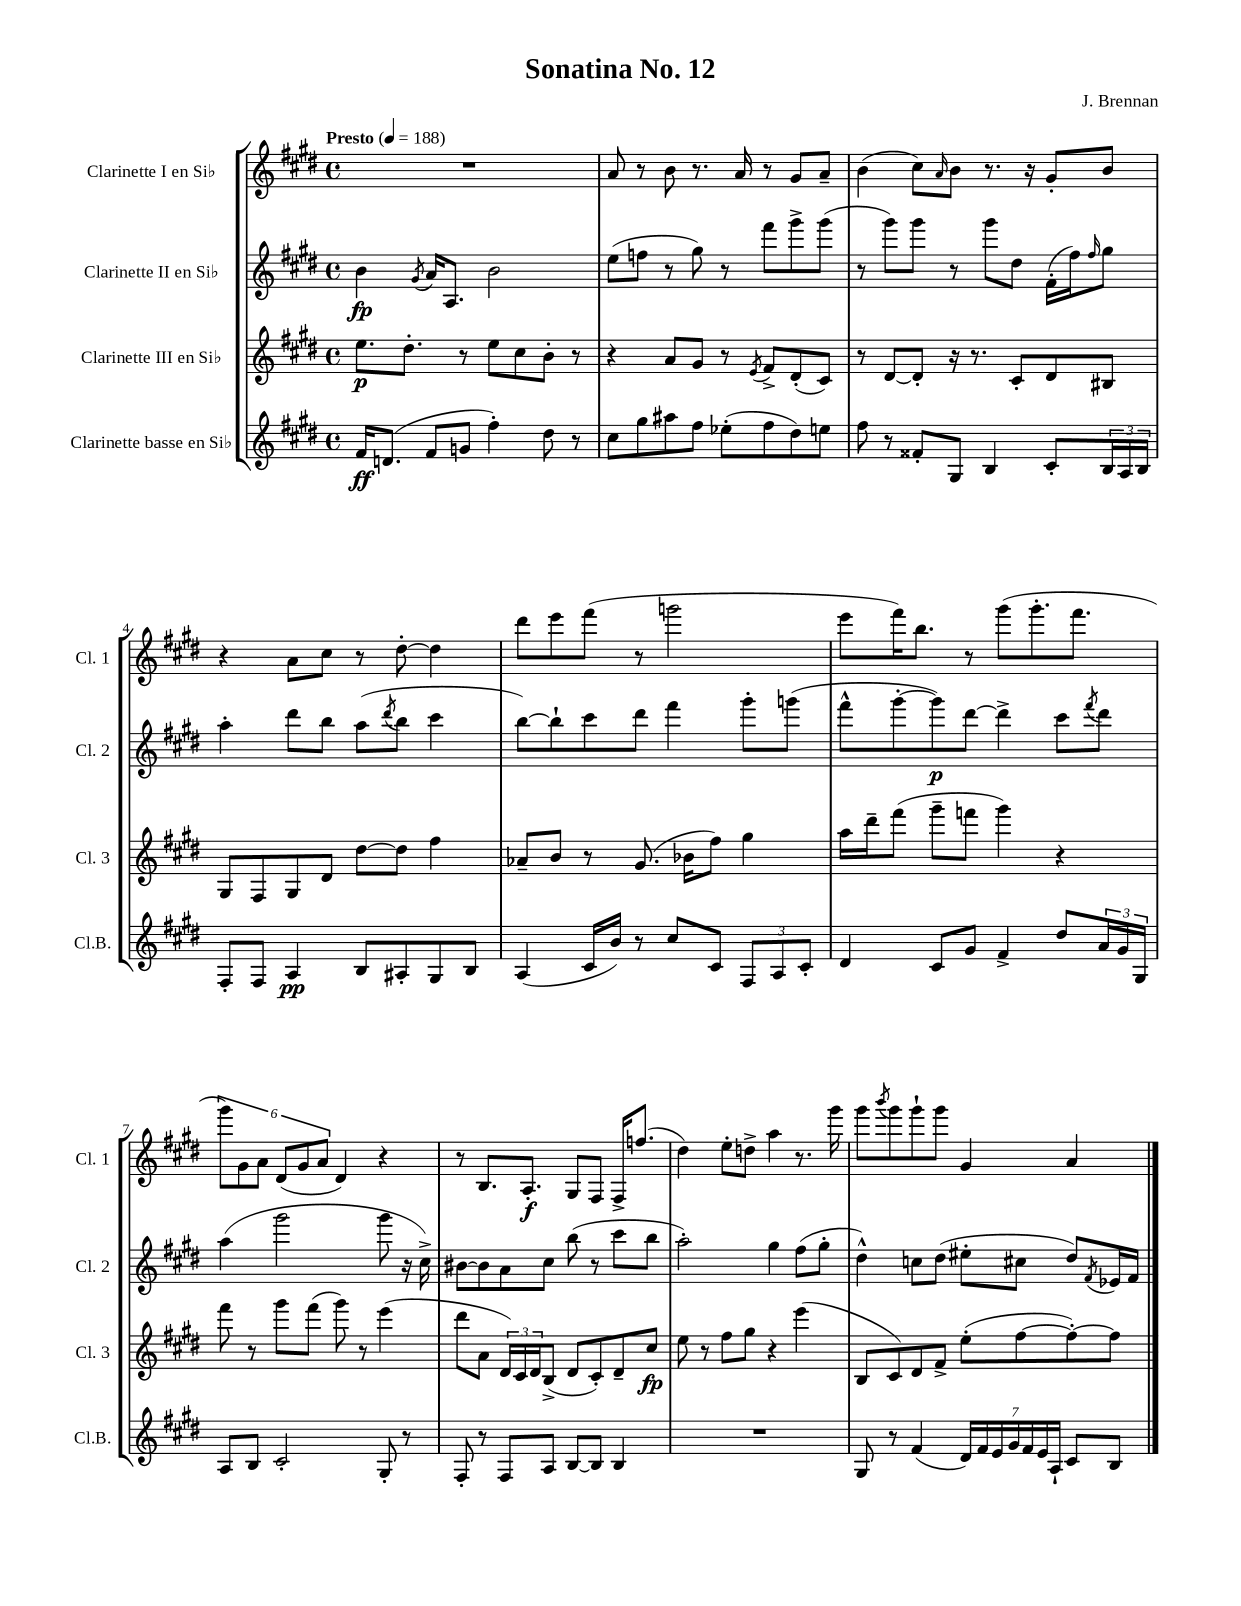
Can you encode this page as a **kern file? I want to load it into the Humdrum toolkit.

**kern	**kern	**kern	**kern
*staff4	*staff3	*staff2	*staff1
*clefG2	*clefG2	*clefG2	*clefG2
*k[f#c#g#d#]	*k[f#c#g#d#]	*k[f#c#g#d#]	*k[f#c#g#d#]
*M4/4	*M4/4	*M4/4	*M4/4
*met(c)	*met(c)	*met(c)	*met(c)
*MM188	*MM188	*MM188	*MM188
16f#	8.ee	4b	1r
(8.d	.	.	.
.	8.dd#'	.	.
.	.	8qg#	.
8f#	.	16a	.
.	.	8.A	.
8g	8r	.	.
4ff#')	8ee	2b	.
.	8cc#	.	.
8dd#	8b'	.	.
8r	8r	.	.
=	=	=	=
8cc#	4r	(8ee	8a
8gg#	.	8ff	8r
8aa#	8a	8r	8b
8ff#	8g#	8gg#)	8.r
(8ee-'	8r	8r	.
.	.	.	16a
.	8qe	.	.
8ff#	8f#^	8fff#	8r
8dd#)	(8d#'	8ggg#^	8g#
8ee	8c#)	(8ggg#	8a~
=	=	=	=
8ff#	8r	8r	(4b
8r	[8d#	8ggg#)	.
8f##'	8d#']	8ggg#	8cc#)
.	.	.	16qqa
8G#	16r	8r	8b
.	8.r	.	.
4B	.	8ggg#	8.r
.	8c#'	8dd#	.
.	.	.	16r
8c#'	8d#	(16f#'	8g#'
.	.	16ff#)	.
.	.	16qqff#	.
24B	8B#	8gg#	8b
24A	.	.	.
24B	.	.	.
=	=	=	=
8F#'	8G#	4aa'	4r
8F#	8F#	.	.
4A	8G#	8ddd#	8a
.	8d#	8bb	8cc#
8B	[8dd#	(8aa	8r
.	.	8qddd#	.
8A#'	8dd#]	8bb	[8dd#'
8G#	4ff#	4ccc#	4dd#]
8B	.	.	.
=	=	=	=
(4A	8a-~	[8bb)	8ddd#
.	8b	8bb`]	8eee
16c#	8r	8ccc#	(8fff#
16b)	.	.	.
8r	(8.g#	8ddd#	8r
8cc#	.	4fff#	2ggg
.	16b-	.	.
8c#	8ff#)	.	.
12F#	4gg#	8ggg#'	.
12A	.	.	.
.	.	(8ggg	.
12c#'	.	.	.
=	=	=	=
4d#	16aa	8fff#^^	8eee
.	16ddd#~	.	.
.	(8fff#	[8ggg#'	16fff#)
.	.	.	8.bb
8c#	8ggg#~	8ggg#])	.
8g#	8fff	[8ddd#	8r
4f#^	4ggg#)	4ddd#^]	(8ggg#
.	.	.	8.ggg#'
8dd#	4r	8ccc#	.
.	.	.	8.fff#
.	.	8qfff#	.
24a	.	8ddd#	.
24g#	.	.	.
24G#	.	.	.
=	=	=	=
8A	8fff#	(4aa	12ggg#)
.	.	.	12g#
8B	8r	.	.
.	.	.	12a
2c#'	8ggg#	2ggg#	(12d#
.	.	.	12g#
.	(8fff#	.	.
.	.	.	12a
.	8ggg#)	.	4d#)
.	8r	.	.
8G#'	(4eee	8ggg#	4r
8r	.	16r	.
.	.	16cc#^)	.
=	=	=	=
8F#'	8ddd#	[8b#	8r
8r	8a	8b#]	8.B
8F#	24d#)	8a	.
.	24c#	.	.
.	.	.	8.A'
.	24d#	.	.
8A	(8B^	8cc#	.
[8B	8d#	(8bb	8G#
8B]	8c#')	8r	8F#
4B	8d#~	8ccc#	16F#^
.	.	.	(8.ff
.	8cc#	8bb	.
=	=	=	=
1r	8ee	2aa')	4dd#)
.	8r	.	.
.	8ff#	.	8ee'
.	8gg#	.	8dd^
.	4r	4gg#	4aa
.	(4eee	(8ff#	8.r
.	.	8gg#'	.
.	.	.	16ggg#
=	=	=	=
8G#	8B	4dd#^^)	8ggg#
.	.	.	8qbbb
8r	8c#)	.	8ggg#
(4f#	8d#	8cc	8ggg#`
.	8f#^	(8dd#	8ggg#
28d#)	(8ee'	8ee#'	4g#
28f#	.	.	.
28e	.	.	.
28g#	.	.	.
.	[8ff#	8cc#	.
28f#	.	.	.
28e	.	.	.
28A`	.	.	.
8c#	8ff#'_)	8dd#)	4a
.	.	8qf#	.
8B	8ff#]	16e-	.
.	.	16f#	.
==	==	==	==
*-	*-	*-	*-
